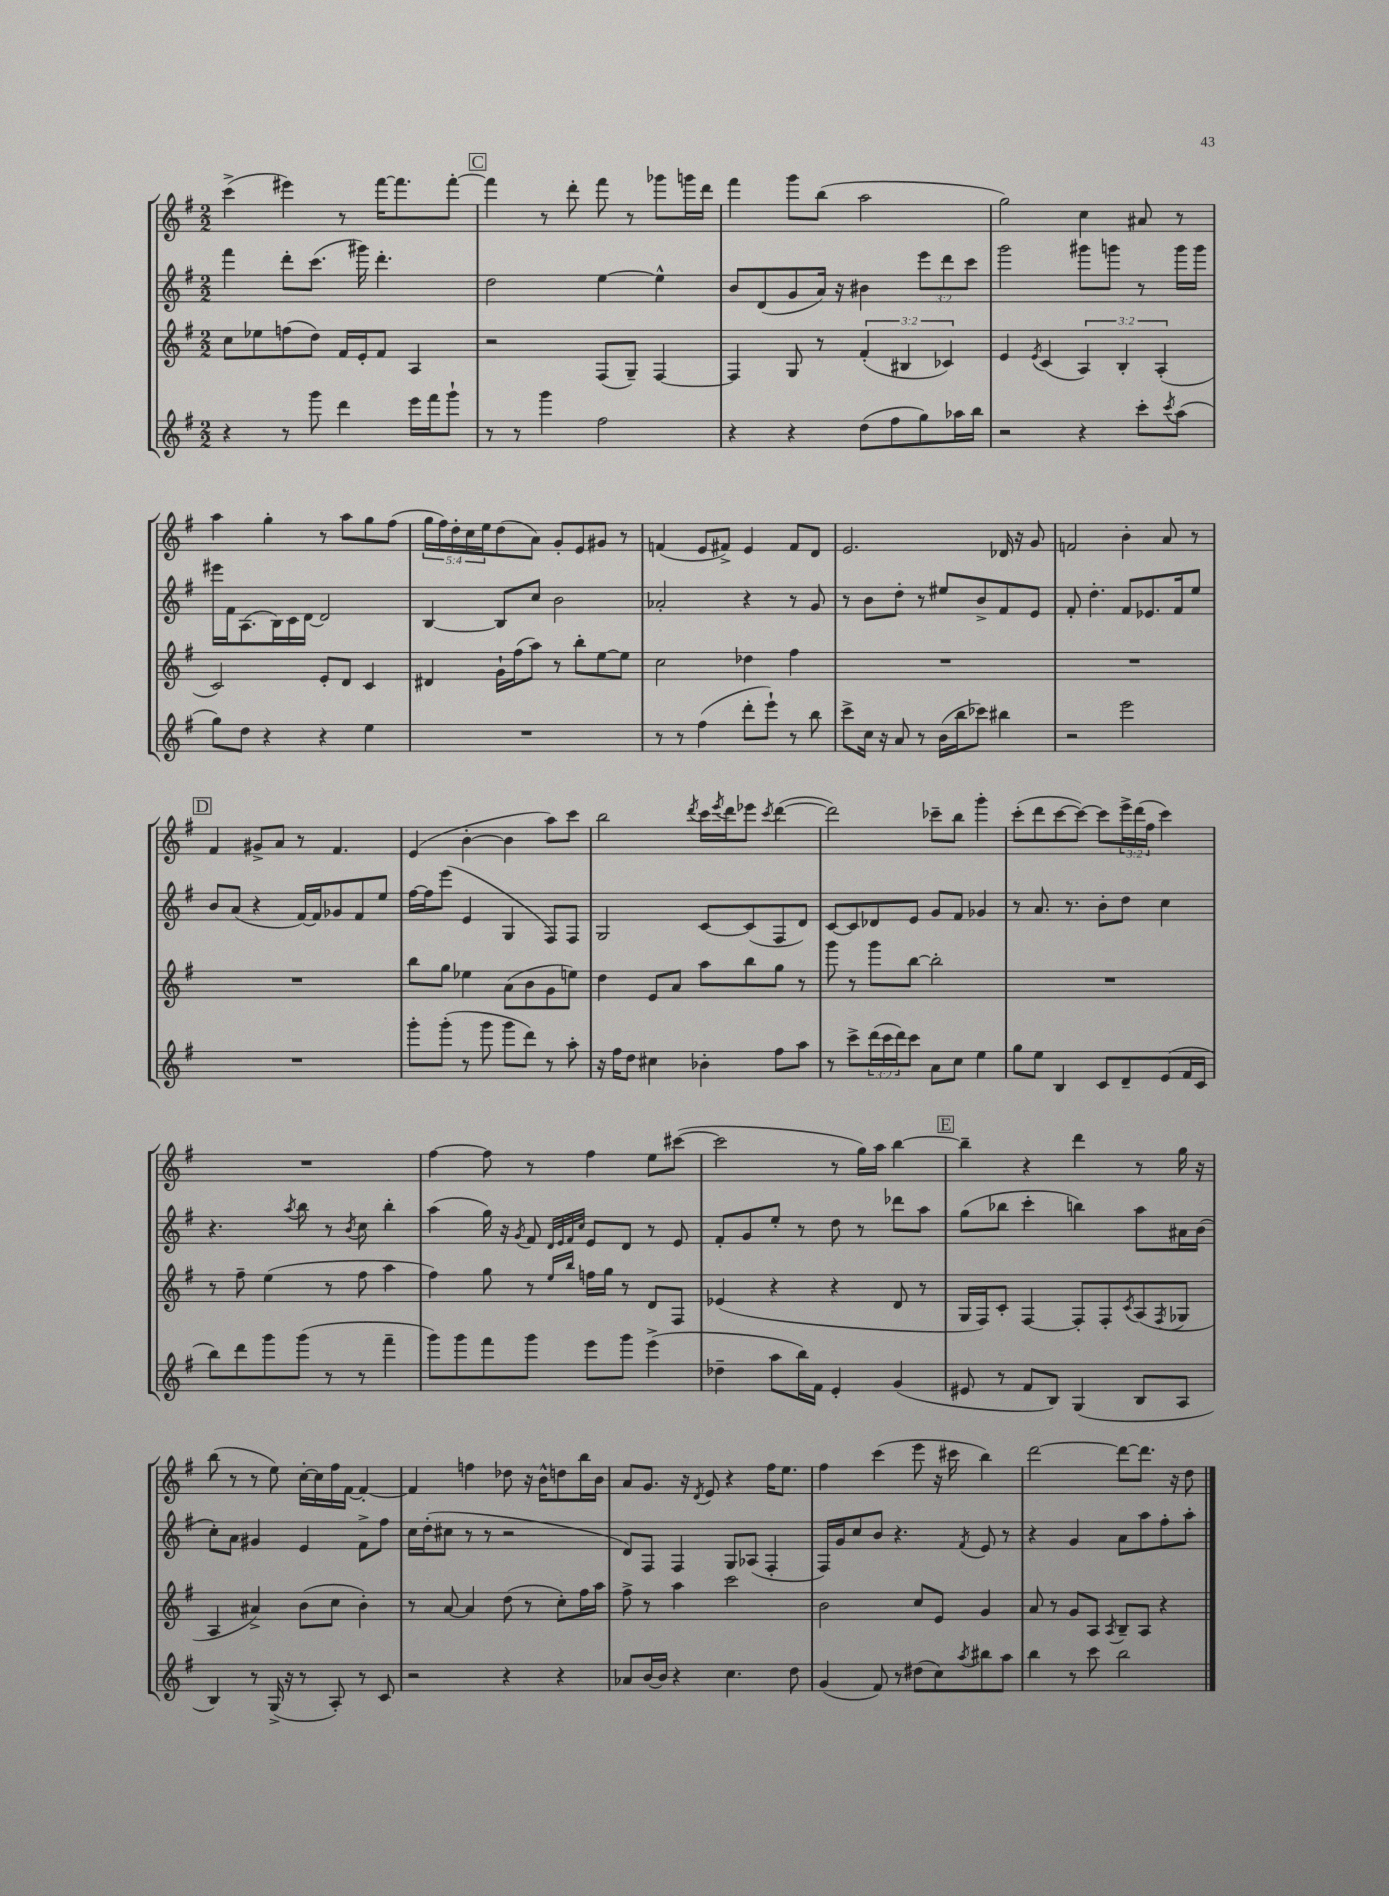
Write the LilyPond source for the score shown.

<<
\new StaffGroup <<
\new Staff = "s0" {
    \clef treble \key g \major \numericTimeSignature \time 2/2 \override Staff.TupletNumber.text = #tuplet-number::calc-fraction-text
    c'''4->( eis'''4) r8 fis'''16~ fis'''8. fis'''8~-. |
    \mark \markup { \box "C" } fis'''4 r8 d'''8-. fis'''8 r8 ges'''8 g'''16 d'''16 |
    fis'''4 g'''8 b''8( a''2 |
    g''2) c''4 ais'8 r8 |
    a''4 g''4-. r8 a''8 g''8 fis''8( |
    \tuplet 5/4 { g''16 fis''16) d''16-. c''16 e''16 } d''8( a'8) g'8-. e'8 gis'8 r8 |
    f'4( e'8 fis'8->) e'4 fis'8 d'8 |
    e'2. des'16 r16 g'8 |
    f'2 b'4-. a'8 r8 |
    \mark \markup { \box "D" } fis'4 gis'8-> a'8 r8 fis'4. |
    e'4( b'4~-. b'4 a''8) c'''8 |
    b''2 \acciaccatura { d'''8 } c'''16 \acciaccatura { e'''8 } d'''16 ees'''8 \acciaccatura { c'''8 } d'''4~( |
    d'''2) ces'''8-- b''8 g'''4-. |
    c'''8-.( d'''8 c'''8~ c'''8~) c'''8 \tuplet 3/2 { e'''16-> d'''16( fis''16 } c'''4) |
    R1 |
    fis''4~ fis''8 r8 fis''4 e''8 cis'''8~( |
    cis'''2 r8 g''16) a''16 b''4~ |
    \mark \markup { \box "E" } b''4-- r4 d'''4 r8 g''16 r16 |
    b''8( r8 r8 e''8) c''16~-. c''16 fis''16 fis'16~ fis'4~-. |
    fis'4 f''4 des''8 r16 b'16-^ d''8 b''16 b'16 |
    a'8 g'8. r16 \acciaccatura { d'8 } e'8 r4 fis''16 e''8. |
    fis''4 c'''4( e'''8 r16 cis'''16 b''4) |
    d'''2~ d'''8~ d'''8. r16 d''8 \bar "|." |
}
\new Staff = "s1" {
    \clef treble \key g \major \numericTimeSignature \time 2/2 \override Staff.TupletNumber.text = #tuplet-number::calc-fraction-text
    fis'''4 d'''8-. c'''8.( gis'''16) d'''4.-. |
    \mark \markup { \box "C" } d''2 e''4~ e''4-^ |
    b'8 d'8( g'8 a'16) r16 bis'4 \tuplet 3/2 { e'''8 d'''8 c'''8 } |
    g'''2 gis'''8 g'''8 r8 g'''16 g'''16 |
    eis'''16 fis'16 a8.( b16) c'16 d'16~ d'2 |
    b4~ b8 c''8 b'2 |
    aes'2-. r4 r8 g'8 |
    r8 b'8 d''8-. r8 eis''8 b'8-> fis'8 e'8 |
    fis'8-. d''4.-. fis'8 ees'8. fis'16 e''8 |
    \mark \markup { \box "D" } b'8 a'8( r4 fis'16~) fis'16 ges'8 fis'8 e''8 |
    fis''16~ fis''16 e'''8( e'4 g4 fis8) fis8 |
    g2 c'8~ c'8( fis8 d'8) |
    c'8~ c'8 des'8 e'8 g'8 fis'8 ges'4 |
    r8 a'8. r8. b'8-. d''8 c''4 |
    r4. \acciaccatura { a''8 } b''8 r8 \acciaccatura { b'8 } c''8 b''4-. |
    a''4( g''16) r16 \acciaccatura { g'8 } fis'8 \grace { d'32 e'32 fis'32 c''32 } e'8 d'8 r8 e'8 |
    fis'8-. g'8 e''8-. r8 d''8 r8 des'''8 a''8 |
    \mark \markup { \box "E" } g''8( bes''8 c'''4-. b''4) a''8 ais'16 b'16( |
    c''8-.) a'8 gis'4 e'4 fis'8-> fis''8 |
    c''16 d''16-.( cis''8 r8 r8 r2 |
    d'8) fis8 fis4 g8 aes8( fis4-. |
    fis16) g'16 c''8 b'8 r4. \acciaccatura { fis'8 } e'8 r8 |
    r4 g'4 a'8 a''8 fis''8-. a''8-. \bar "|." |
}
\new Staff = "s2" {
    \clef treble \key g \major \numericTimeSignature \time 2/2 \override Staff.TupletNumber.text = #tuplet-number::calc-fraction-text
    c''8 ees''8 f''8( d''8) fis'16 e'16-. fis'8 a4 |
    \mark \markup { \box "C" } r2 fis8( g8--) fis4~ |
    fis4 g8 r8 \tuplet 3/2 { fis'4-.( bis4 ces'4) } |
    e'4 \acciaccatura { e'8 } c'4( \tuplet 3/2 { a4) b4-. a4-.( } |
    c'2) e'8-. d'8 c'4 |
    dis'4 g'16-! fis''16( a''8) r8 b''8-. e''8~ e''8 |
    c''2 des''4 fis''4 |
    R1 |
    R1 |
    \mark \markup { \box "D" } R1 |
    b''8 g''8 ees''4 a'8( b'8 g'8 e''8) |
    d''4 e'8 a'8 a''8 b''8 g''8 r8 |
    g'''8 r8 g'''8 b''8~ b''2-. |
    R1 |
    r8 fis''8-- e''4( r8 fis''8 a''4 |
    fis''4) g''8 r8 \grace { e''16 b''16 } f''16 g''16 r8 d'8 fis8 |
    ees'4( r4 r4 d'8 r8 |
    \mark \markup { \box "E" } g16 fis16) c'8-. fis4~ fis8-. fis8-. \acciaccatura { c'8 } a8( \acciaccatura { fis8 } ges8 |
    a4 ais'4->) b'8( c''8 b'4-.) |
    r8 a'8~ a'4 d''8( r8 c''8-.) fis''16 a''16 |
    fis''8-> r8 a''4 c'''2 |
    b'2 c''8 e'8 g'4 |
    a'8 r8 g'8 a8 \acciaccatura { a8 } b8-- a8 r4 \bar "|." |
}
\new Staff = "s3" {
    \clef treble \key g \major \numericTimeSignature \time 2/2 \override Staff.TupletNumber.text = #tuplet-number::calc-fraction-text
    r4 r8 g'''8 d'''4 e'''16 fis'''16 g'''8-! |
    \mark \markup { \box "C" } r8 r8 g'''4 fis''2 |
    r4 r4 d''8( fis''8 g''8) aes''16 b''16 |
    r2 r4 c'''8-. \acciaccatura { c'''8 } a''8( |
    g''8) d''8 r4 r4 e''4 |
    R1 |
    r8 r8 fis''4( d'''8-. e'''8-!) r8 b''8 |
    c'''8-> c''16 r16 a'8 r8 b'16( b''16 ces'''8) bis''4 |
    r2 e'''2 |
    \mark \markup { \box "D" } R1 |
    g'''8-. g'''8-.( r8 g'''8 g'''8 d'''8) r8 a''8-. |
    r16 fis''16 d''8 cis''4 bes'4-. fis''8 a''8 |
    r8 c'''8-> \tuplet 3/2 { d'''16( c'''16 d'''16) } c'''8 a'8 c''8 e''4 |
    g''8 e''8 b4 c'8 d'8-- e'8( fis'16 c'16 |
    b''8) d'''8 g'''8 g'''8( r8 r8 fis'''4-- |
    g'''8) g'''8 fis'''8 g'''8 e'''8 g'''8 e'''4->( |
    des''4-- a''8 b''16) fis'16 e'4-. g'4( |
    \mark \markup { \box "E" } eis'8 r8 fis'8 b8) g4( b8 a8 |
    b4) r8 g16->( r16 r8 a8-.) r8 c'8 |
    r2 r4 r4 |
    aes'8 b'16~ b'16 r4 c''4. d''8 |
    g'4( fis'8) r8 dis''8( c''8) \acciaccatura { a''8 } bis''8 a''8 |
    b''4 r8 c'''8 b''2 \bar "|." |
}
>>
>>
\layout { \context { \Score \remove "Bar_number_engraver" } }
